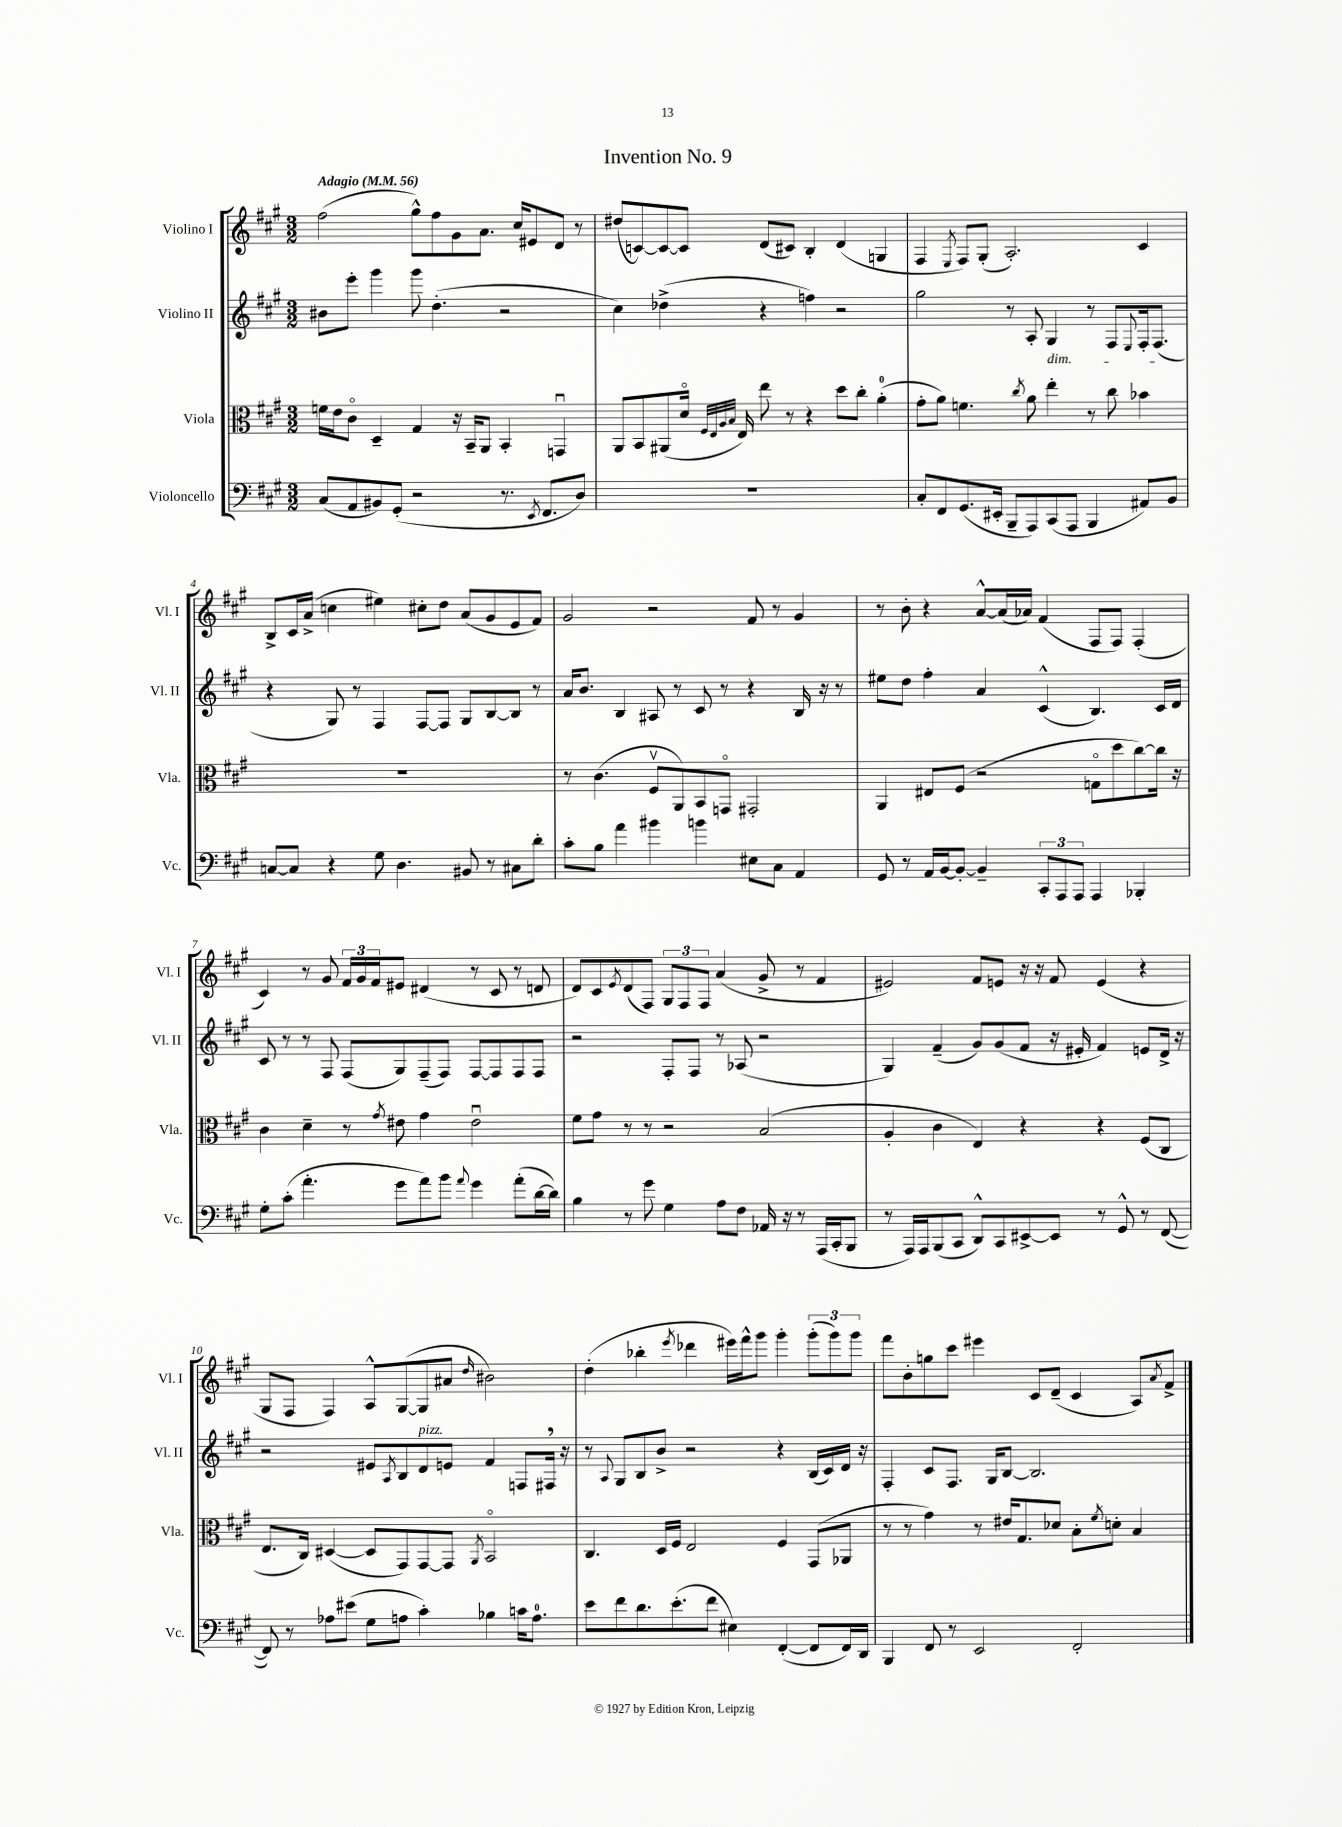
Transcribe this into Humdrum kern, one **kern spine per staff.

**kern	**kern	**kern	**kern
*staff4	*staff3	*staff2	*staff1
*clefF4	*clefC3	*clefG2	*clefG2
*k[f#c#g#]	*k[f#c#g#]	*k[f#c#g#]	*k[f#c#g#]
*M3/2	*M3/2	*M3/2	*M3/2
*MM56	*MM56	*MM56	*MM56
(8C#	16f	8b#	(2ff#
.	16e	.	.
8AA	8c#o	8eee'	.
8BB#)	4D~	4ggg#	.
(8GG#'	.	.	.
2r	4G#	8ggg#	8gg#^^)
.	.	(4.dd'	8ff#
.	16r	.	8g#
.	16BB~	.	.
.	8AA	.	8.a
8.r	4BB'	2r	.
.	.	.	16cc#
.	.	.	8e#
8qEE	.	.	.
8.FF#	.	.	.
.	4GGu	.	8d
8D)	.	.	8r
=	=	=	=
1.r	8AA	4cc#)	(8dd#
.	8BB	.	[8c)
.	(8AA#	(4dd-^	8c_
.	16do	.	8c]
.	32qqF#	.	.
.	32qqE	.	.
.	32qqA	.	.
.	32qqB	.	.
.	16E)	.	.
.	8ee	4r	(8d
.	8r	.	8c#)
.	4r	4ff)	4B'
.	8dd	2r	(4d
.	8cc#'	.	.
.	(4a'	.	4G
=	=	=	=
8C#'	8g#'	2gg#	4F#
8FF#	8a)	.	.
.	.	.	8qE
(8.GG#	4.f	.	8F#)
.	.	.	(8G#'
16EE#'	.	.	.
8BBB~	.	8r	2.A')
.	8qcc#	.	.
8AAA)	8a	8A'	.
(8CC#	4ee'	4G#	.
8AAA	.	.	.
4BBB	8r	8r	.
.	8cc#	8F#	.
.	.	8qqE	.
8AA#)	4b-	16F#'	4c#
.	.	(8.F#	.
8BB	.	.	.
=	=	=	=
[8C	1.r	4r	8B^
8C]	.	.	16c#
.	.	.	(16a^
4r	.	8G#)	4cc
.	.	8r	.
8G#	.	4F#	4ee#)
4.D	.	.	.
.	.	[8F#	8cc#'
.	.	8F#]	8dd
8BB#	.	8G#	(8a
8r	.	[8B	8g#
8C#	.	8B]	8e
8d'	.	8r	8f#)
=	=	=	=
8c#'	8r	16a	2g#
.	.	8.b	.
8B	(4.c#	.	.
4a	.	4B	.
4b#	8F#v	8A#	2r
.	8AA)	8r	.
4b	8BB	8c#	.
.	8GGo	8r	.
8E#	2GG#'	4r	8f#
8C#	.	.	8r
4AA	.	16B	4g#
.	.	16r	.
.	.	8r	.
=	=	=	=
8GG#	4AA	8ee#	8r
8r	.	8dd	8b'
16AA	8E#	4ff#'	4r
[16BB	.	.	.
8BB'_	(8F#	.	.
4BB~]	2r	4a	[8a^^
.	.	.	(16a]
.	.	.	16a-)
12CC#'	.	(4c#^^	(4f#
12AAA	.	.	.
12AAA	.	.	.
4AAA	8Go	4.B)	8F#
.	8dd	.	8F#)
4BBB-'	[8cc#)	.	(4F#'
.	16cc#]	16c#	.
.	16r	16d	.
=	=	=	=
8G#'	4c#	8c#	4c#)
(8c#'	.	8r	.
4.a'	4d~	8r	8r
.	.	8F#	8g#
.	8r	(8F#	24f#
.	.	.	24g#
.	.	.	24f#
.	8qg#	.	.
8g#	8e#	8G#)	8e#
8a)	4g#	(8F#~	(4d#
8b	.	8F#)	.
8qqa	.	.	.
4g#	2e#u	[8F#	8r
.	.	8F#]	8c#
(8a'	.	8F#	8r
[16d	.	8F#	8d
16d])	.	.	.
=	=	=	=
4B	8f#	2r	8d)
.	8g#	.	8c#
.	.	.	8qe
8r	8r	.	(8d
8g#	8r	.	8F#)
4G#	2r	8F#'	12G#
.	.	.	12F#
.	.	8F#	.
.	.	.	12F#
8A	.	8r	(4a
8F#	.	(8A-	.
16AA-	(2B	2r	8g#^
16r	.	.	.
8r	.	.	8r
(16AAA	.	.	4f#
16CC#'	.	.	.
8BBB	.	.	.
=	=	=	=
8r	4A'	4G#)	2e#)
16AAA)	.	.	.
16AAA	.	.	.
(8BBB	4c#	(4f#~	.
8CC#	.	.	.
8DD^^)	4E)	8g#)	8f#
8CC#	.	(8g#	8e
[8EE#^	4r	8f#	16r
.	.	.	16r
8EE#]	.	16r	8f#
.	.	16e#'	.
8r	4r	4f#)	(4e
8GG#^^	.	.	.
8r	(8F#	8e	4r
([8FF#	8C#	16d^	.
.	.	16r	.
=	=	=	=
8FF#])	8.E	2r	8G#
8r	.	.	8F#
.	16C#)	.	.
8A-	([4D#	.	4F#)
(8e#	.	.	.
8G#	8D#]	8e#	8A^^
.	.	8qA	.
8A	8GG#)	8B	([8G#
4c#')	[8GG#	8d	8G#]
.	8GG#]	8e	8a#
.	8qAA	.	16qqdd
4B-	2BBo	4f#	2b#)
16c	.	8F	.
8.A	.	.	.
.	.	16F#	.
.	.	16r	.
=	=	=	=
8e	4.C#	8r	(4dd'
.	.	8qqA	.
8f#	.	8G#	.
8.d	.	8B	4bb-'
.	16D	8b^	.
(8.e'	16F#	.	.
.	.	.	8qeee
.	2E	2r	4ddd-
8f#	.	.	.
4E#)	.	.	16eee#)
.	.	.	16fff#^^
.	.	.	8ggg#
([4FF#'	4F#	4r	4ggg#'
8FF#]	(8GG#	(16B	(12ggg#'
.	.	16c#)	.
.	.	.	12ggg#)
16FF#)	8AA-	16d	.
.	.	.	12ggg#
16DD	.	16r	.
=	=	=	=
4BBB	8r	4F#'	8fff#
.	8r	.	8b'
8FF#	4g#)	8c#	8gg
8r	.	8.F#	8ccc#
2EE	8r	.	4eee#
.	.	16G#	.
.	16e#	[8B	.
.	8.G#	.	.
.	.	2.B]	8c#
.	8d-	.	(8d~
2FF#'	8B'	.	4c#
.	8qf#	.	.
.	8d'	.	.
.	4B	.	8A)
.	.	.	8qa
.	.	.	8f#^
==	==	==	==
*-	*-	*-	*-
